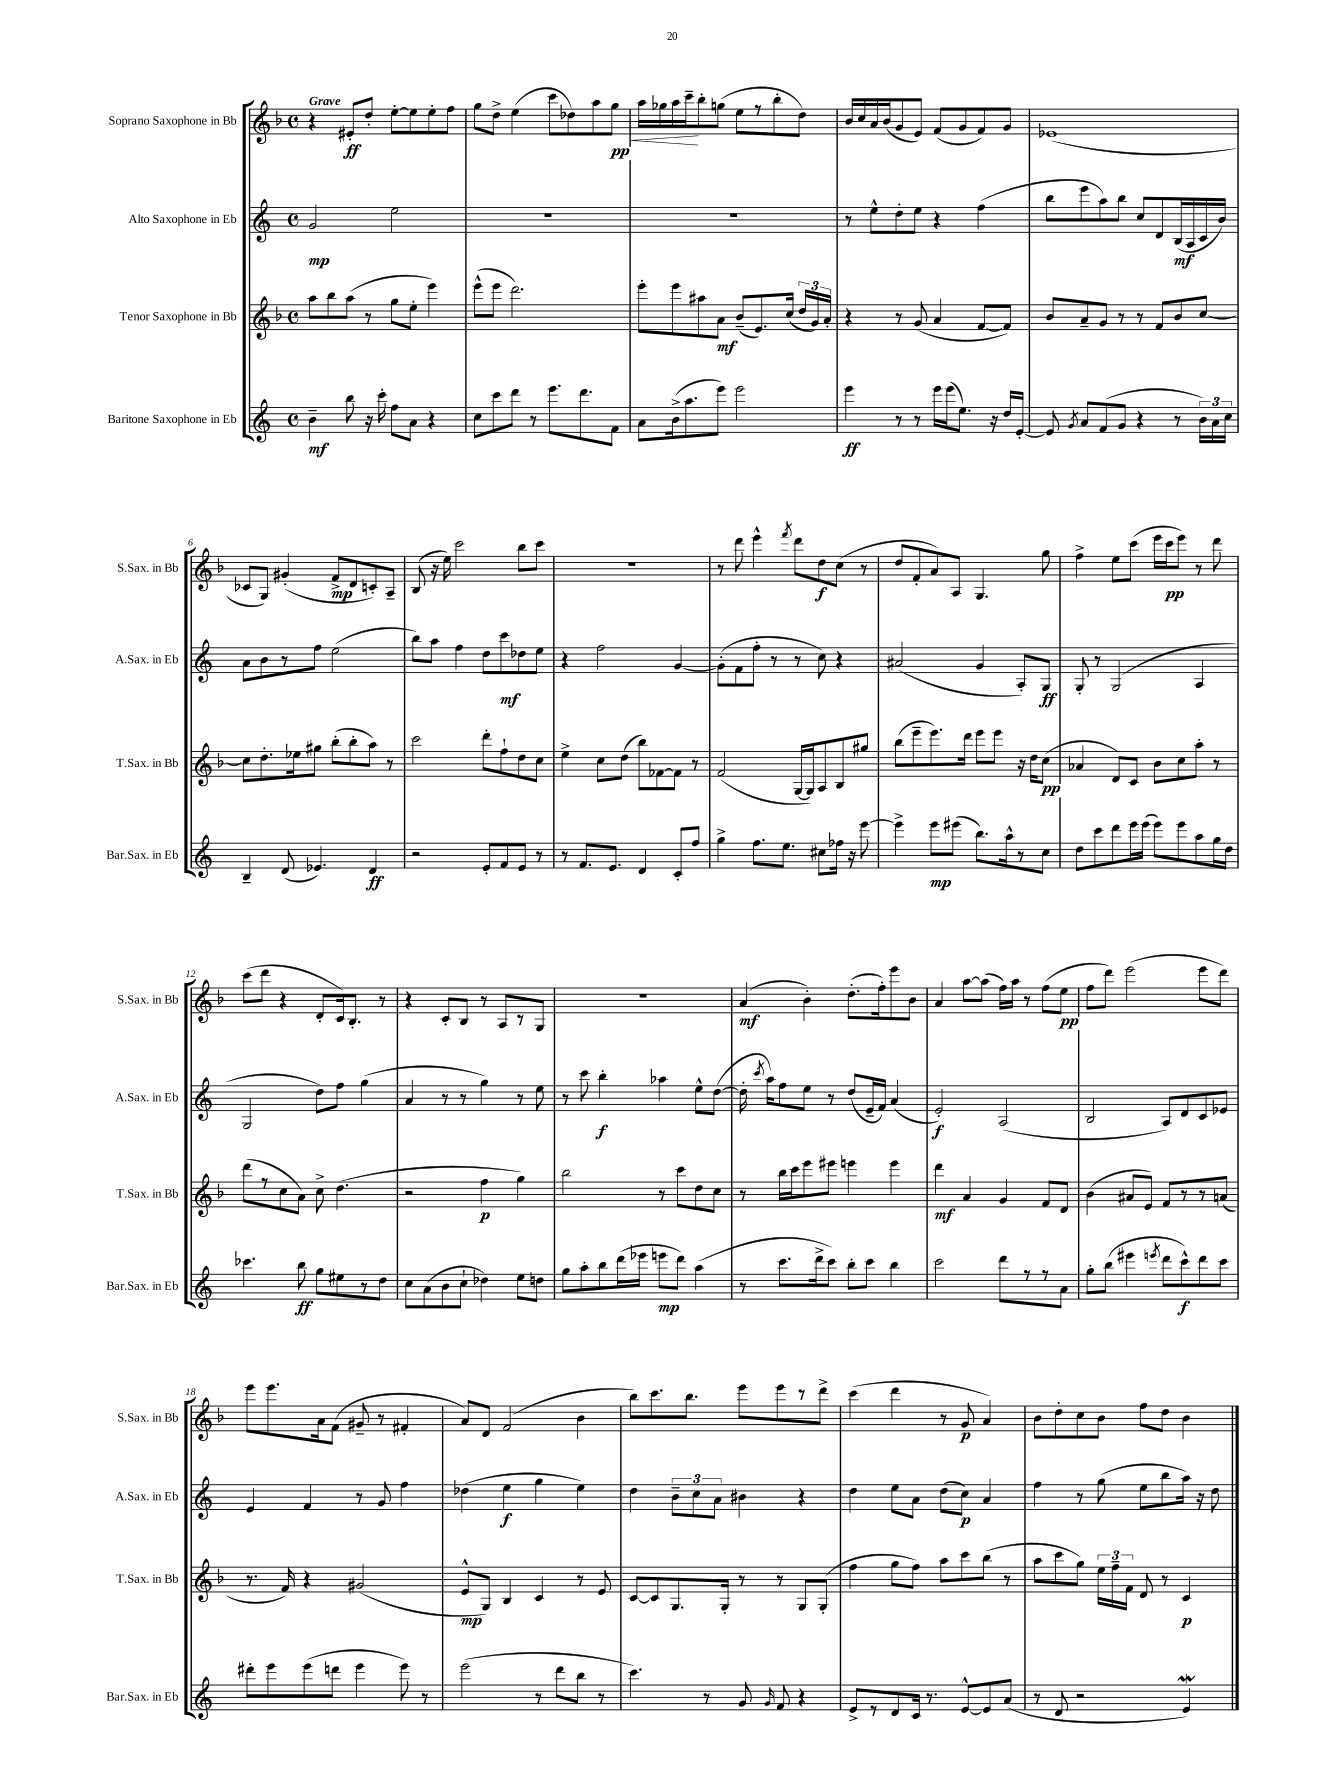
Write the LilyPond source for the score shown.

<<
\new StaffGroup <<
\new Staff = "s0" \with { instrumentName = "Soprano Saxophone in Bb" shortInstrumentName = "S.Sax. in Bb" } {
    \clef treble \key f \major \defaultTimeSignature \time 4/4 \tempo "Grave"
    \autoBeamOff r4 eis'8[-.\ff d''8]-. e''8[~-. e''8 e''8-. f''8] |
    g''8[ d''8]-> e''4( c'''8[ des''8) a''8 g''8]\pp\< |
    a''16[ ges''16 a''16 c'''16--\! bes''8-. g''8]( e''8[ r8 bes''8-. d''8]) |
    bes'16[ c''16 a'16 bes'16( g'8 e'8]) f'8[( g'8 f'8) g'8] |
    ees'1( |
    ces'8[ g8]) gis'4-.( f'8[->\mp d'8 c'8-.) a8]-- |
    bes8( r16 e''16) c'''2 bes''8[ c'''8] |
    R1 |
    r8 d'''8 e'''4-^ \acciaccatura { f'''8 } d'''8[ d''8\f c''8]( r8 |
    d''8[ f'8-. a'8) a8] g4. g''8 |
    f''4-> e''8[ c'''8]( e'''16[ c'''16\pp e'''8]) r8 d'''8 |
    c'''8[( d'''8] r4 d'8[-. c'16) bes8.]-. r8 |
    r4 c'8[-. bes8] r8 a8[ r8 g8] |
    R1 |
    a'4\mf( bes'4-.) d''8.[-.( f''16-.) e'''8 bes'8] |
    a'4 a''8[~ a''8]( f''16[) a''16] r8 f''8[( e''8]\pp |
    f''8[ d'''8]) e'''2( e'''8[ d'''8]) |
    e'''8[ e'''8. a'16 f'8]( gis'8-- r8 fis'4-. |
    a'8[) d'8] f'2( bes'4 |
    bes''8[) c'''8. bes''8.] e'''8[ e'''8 r8 d'''8]-> |
    c'''4( d'''4 r8 g'8\p a'4) |
    bes'8[ d''8-. c''8 bes'8] f''8[ d''8] bes'4 \bar "|." |
}
\new Staff = "s1" \with { instrumentName = "Alto Saxophone in Eb" shortInstrumentName = "A.Sax. in Eb" } {
    \clef treble \key c \major \defaultTimeSignature \time 4/4
    \autoBeamOff g'2\mp e''2 |
    R1 |
    R1 |
    r8 e''8[-^ d''8-. e''8] r4 f''4( |
    b''8[ e'''8 a''8) b''8] c''8[ d'8 b16\mf( a16 c'16 b'16]) |
    a'8[ b'8 r8 f''8] e''2( |
    b''8[) a''8] f''4 d''8[ c'''8\mf des''8 e''8] |
    r4 f''2 g'4~ |
    g'8[-.( f'8 f''8]-. r8 r8 c''8) r4 |
    ais'2( g'4 a8[-.) g8]\ff |
    g8-. r8 g2( a4 |
    g2 d''8[) f''8] g''4( |
    a'4 r8 r8 g''4) r8 e''8 |
    r8 c'''8 b''4-.\f aes''4 e''8[-^ d''8]~( |
    d''16-. \acciaccatura { c'''8 } a''16[) f''8 e''8] r8 d''8[( e'16-- f'16]) a'4( |
    e'2-.\f) a2( |
    b2 a8[) d'8 c'8 ees'8] |
    e'4 f'4 r8 g'8 f''4 |
    des''4( e''4\f g''4 e''4) |
    d''4 \tuplet 3/2 { b'8[-- c''8 a'8] } bis'4 r4 |
    d''4 e''8[ a'8] d''8[( c''8]\p) a'4 |
    f''4 r8 g''8( e''8[ b''8 a''16]) r16 d''8 \bar "|." |
}
\new Staff = "s2" \with { instrumentName = "Tenor Saxophone in Bb" shortInstrumentName = "T.Sax. in Bb" } {
    \clef treble \key f \major \defaultTimeSignature \time 4/4
    \autoBeamOff a''8[ bes''8 a''8]( r8 g''8[ e''8]-. e'''4) |
    e'''8[-^( e'''8] d'''2.) |
    e'''8[-. e'''8 ais''8 a'8]\mf bes'8[--( e'8.) c''16]( \tuplet 3/2 { d''16[ g'16) a'16]-. } |
    r4 r8 g'8( a'4 f'8[~ f'8]) |
    bes'8[ a'8-- g'8] r8 r8 f'8[ bes'8 c''8]~ |
    c''8[ d''8.-. ees''16 gis''8] bes''8[-.( bes''8-. a''8]) r8 |
    c'''2 d'''8[-. f''8-! d''8 c''8] |
    e''4-> c''8[ d''8]( bes''8[) fes'8~ fes'8] r8 |
    f'2( g16[~ g16) a8 bes8 gis''8] |
    bes''8[( e'''8-- e'''8.) d'''16] e'''8[ e'''8] r16 d''16[ c''8]\pp( |
    aes'4 d'8[) c'8] bes'8[ c''8 a''8]-. r8 |
    d'''8[( r8 c''8 a'8]) c''8-> d''4.( |
    r2 f''4\p g''4) |
    bes''2 r8 c'''8[ d''8 c''8] |
    r8 bes''16[ c'''16 e'''8 eis'''8] e'''4 e'''4 |
    d'''4\mf a'4 g'4 f'8[ d'8] |
    bes'4( ais'8[ e'8]) f'8[ r8 r8 a'8]( |
    r8. f'16) r4 gis'2( |
    e'8[-^\mp g8]) bes4 c'4 r8 e'8 |
    c'8[~ c'8 g8. g16]-. r8 r8 g8[ g8]-.( |
    f''4 g''8[ f''8]) a''8[ c'''8 bes''8]( r8 |
    a''8[ c'''8 g''8]) \tuplet 3/2 { e''16[ f''16-- f'16] } d'8 r8 c'4\p \bar "|." |
}
\new Staff = "s3" \with { instrumentName = "Baritone Saxophone in Eb" shortInstrumentName = "Bar.Sax. in Eb" } {
    \clef treble \key c \major \defaultTimeSignature \time 4/4
    \autoBeamOff b'4--\mf b''8 r16 c'''16-. f''8[ a'8] r4 |
    c''8[ c'''8 d'''8] r8 e'''8.[ d'''8. f'8] |
    a'8[ b'16->( a''8. e'''8]) e'''2 |
    e'''4\ff r8 r8 e'''16[ e'''16( e''8.]) r16 d''16[ e'16]~-. |
    e'8 \acciaccatura { g'8 } a'8[ f'8( g'8] r4 r8 \tuplet 3/2 { b'16[) a'16 c''16] } |
    b4-- d'8( ees'4.) d'4\ff |
    r2 e'8[-. f'8 e'8] r8 |
    r8 f'8.[ e'8.] d'4 c'8[-. f''8] |
    g''4-> f''8.[ e''8.] cis''8[ fes''16] r16 e'''8~ |
    e'''4-> e'''8[\mp eis'''8]( b''8.[) a''16-^ r8 c''8] |
    d''8[ c'''8 d'''8 e'''16 e'''16]( e'''8[) e'''8 a''8 g''16 d''16] |
    ces'''4. b''8\ff g''8[ eis''8 r8 d''8] |
    c''8[ a'8( b'8 c''8]-! des''4) e''8[ d''8] |
    g''8[ a''8-. b''8 d'''16( ees'''16] e'''8[\mp d'''8]) a''4( |
    r8 c'''8.[ d'''16-> c'''8]) b''8[-. c'''8] b''4 |
    c'''2 d'''8[ r8 r8 a'8] |
    g''8[-. b''8]( eis'''4 \acciaccatura { e'''8 } d'''8[ c'''8-^\f) d'''8 c'''8] |
    dis'''8[-. e'''8 e'''8( d'''8] e'''4 e'''8) r8 |
    e'''2( r8 d'''8[ b''8] r8 |
    c'''4.) r8 g'8 \grace { g'16 } f'8 r4 |
    e'8[-> r8 d'8 c'16] r8. e'8[~-^ e'8 a'8]( |
    r8 d'8 r2 e'4\mordent) \bar "|." |
}
>>
>>
